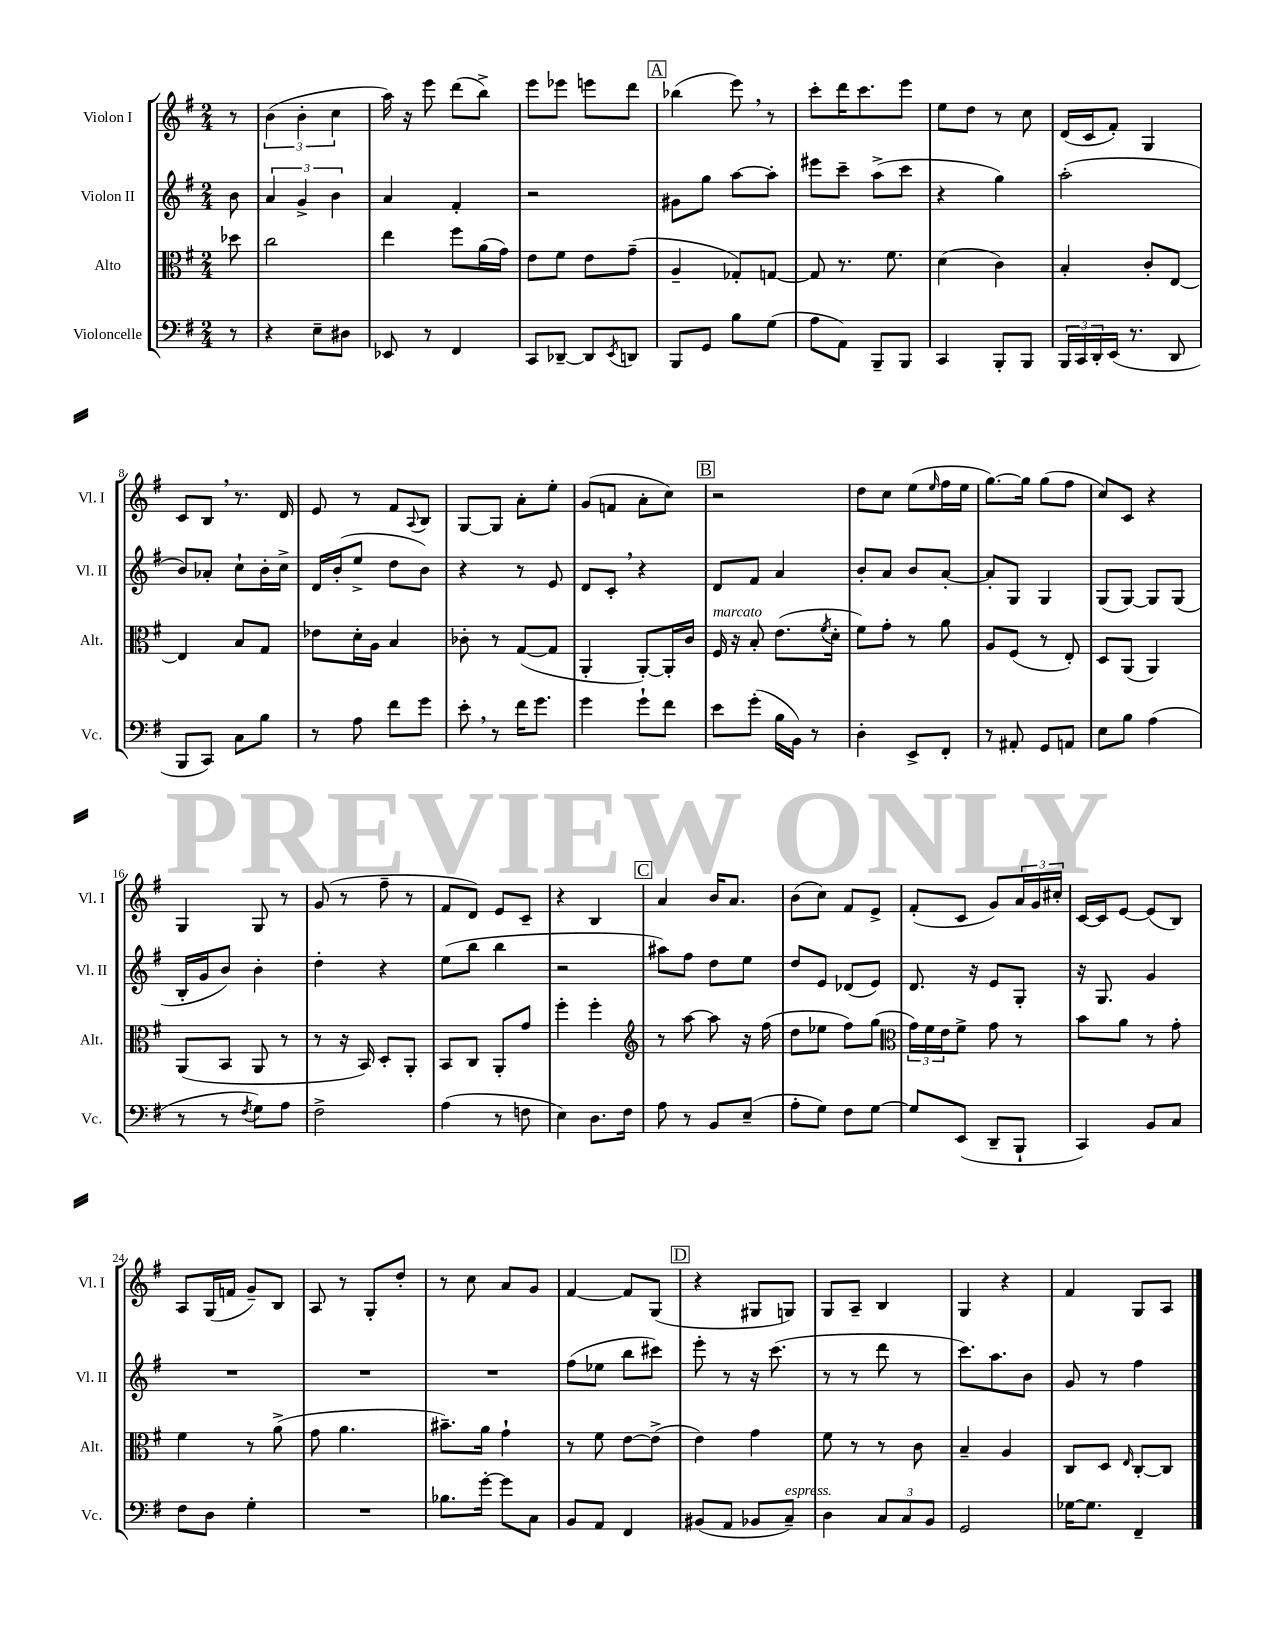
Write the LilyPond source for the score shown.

<<
\new StaffGroup <<
\new Staff = "s0" \with { instrumentName = "Violon I" shortInstrumentName = "Vl. I" } {
    \clef treble \key g \major \numericTimeSignature \time 2/4 \partial 8
    r8 |
    \tuplet 3/2 { b'4( b'4-. c''4 } |
    a''16) r16 e'''8 d'''8( b''8->) |
    e'''8 ees'''8 e'''8 d'''8 |
    \mark \markup { \box "A" } bes''4( e'''8) \breathe r8 |
    c'''8-. d'''16 c'''8. e'''8 |
    e''8 d''8 r8 c''8 |
    d'16( c'16 fis'8-.) g4 |
    c'8 b8 \breathe r8. d'16 |
    e'8 r8 fis'8 \appoggiatura { a8 } b8 |
    g8~ g8 a'8-. e''8-. |
    g'8( f'8 a'8-. c''8) |
    \mark \markup { \box "B" } r2 |
    d''8 c''8 e''8( \grace { e''16 } fis''16 e''16 |
    g''8.~) g''16 g''8( fis''8 |
    c''8) c'8 r4 |
    g4 g8 r8 |
    g'8( r8 fis''8-- r8 |
    fis'8 d'8) e'8 c'8-- |
    r4 b4 |
    \mark \markup { \box "C" } a'4 b'16 a'8. |
    b'8( c''8) fis'8 e'8-> |
    fis'8-.( c'8 g'8) \tuplet 3/2 { a'16 g'16 cis''16-. } |
    c'16~ c'16 e'8~ e'8( b8) |
    a8 g16( f'16 g'8--) b8 |
    a8 r8 g8-. d''8-. |
    r8 c''8 a'8 g'8 |
    fis'4~ fis'8 g8( |
    \mark \markup { \box "D" } r4 gis8 g8) |
    g8 a8-- b4 |
    g4 r4 |
    fis'4 g8 a8 \bar "|." |
}
\new Staff = "s1" \with { instrumentName = "Violon II" shortInstrumentName = "Vl. II" } {
    \clef treble \key g \major \numericTimeSignature \time 2/4 \partial 8
    b'8 |
    \tuplet 3/2 { a'4 g'4-> b'4 } |
    a'4 fis'4-. |
    r2 |
    \mark \markup { \box "A" } gis'8 g''8 a''8~ a''8-. |
    eis'''8 c'''8-- a''8->( c'''8 |
    r4 g''4) |
    a''2-.( |
    b'8) aes'8-. c''8-! b'16-. c''16-> |
    d'16 b'16-.( e''8-> d''8 b'8) |
    r4 r8 e'8 |
    d'8 c'8-. \breathe r4 |
    \mark \markup { \box "B" } d'8 fis'8 a'4 |
    b'8-. a'8 b'8 a'8~-. |
    a'8-. g8 g4 |
    g8( g8~) g8 g8( |
    b16-. g'16 b'8) b'4-. |
    d''4-. r4 |
    e''8( b''8 b''4 |
    r2 |
    \mark \markup { \box "C" } ais''8) fis''8 d''8 e''8 |
    d''8 e'8 des'8( e'8) |
    d'8. r16 e'8 g8-. |
    r16 g8. g'4 |
    R2 |
    R2 |
    R2 |
    fis''8( ees''8 b''8 cis'''8) |
    \mark \markup { \box "D" } e'''8-. r8 r16 c'''8.( |
    r8 r8 d'''8 r8 |
    c'''8.) a''8. b'8 |
    g'8 r8 fis''4 \bar "|." |
}
\new Staff = "s2" \with { instrumentName = "Alto" shortInstrumentName = "Alt." } {
    \clef alto \key g \major \numericTimeSignature \time 2/4 \partial 8
    des''8 |
    c''2 |
    e''4 fis''8 a'16( g'16) |
    e'8 fis'8 e'8 g'8--( |
    \mark \markup { \box "A" } a4-- ges8-.) g8~ |
    g8 r8. fis'8. |
    d'4( c'4) |
    b4-. c'8-. e8~ |
    e4 b8 g8 |
    ees'8 d'16-. a16 b4 |
    ces'8-. r8 g8~( g8 |
    a,4-. a,8~-.) a,16-. c'16 |
    \mark \markup { \box "B" } fis16^\markup { \italic "marcato" } r16 b8-. e'8.( \acciaccatura { fis'8 } d'16-. |
    fis'8) g'8-. r8 a'8 |
    a8 fis8( r8 e8-.) |
    d8 a,8( a,4) |
    a,8( b,8 a,8 r8 |
    r8 r16 b,16) d8-. a,8-. |
    b,8 c8 a,8-. g'8 |
    fis''4-. fis''4-. |
    \mark \markup { \box "C" } \clef treble r8 a''8~ a''8 r16 fis''16( |
    d''8 ees''8 fis''8) g''8( |
    \clef alto \tuplet 3/2 { g'16) fis'16 e'16 } fis'8-> g'8 r8 |
    b'8 a'8 r8 g'8-. |
    fis'4 r8 a'8->( |
    g'8 a'4. |
    bis'8.--) a'16 g'4-! |
    r8 fis'8 e'8~ e'8->( |
    \mark \markup { \box "D" } e'4) g'4 |
    fis'8 r8 r8 c'8 |
    b4-- a4 |
    c8 d8 \grace { e16 } c8~-. c8 \bar "|." |
}
\new Staff = "s3" \with { instrumentName = "Violoncelle" shortInstrumentName = "Vc." } {
    \clef bass \key g \major \numericTimeSignature \time 2/4 \partial 8
    r8 |
    r4 e8-- dis8 |
    ees,8 r8 fis,4 |
    c,8 des,8~-- des,8 \acciaccatura { e,8 } d,8 |
    \mark \markup { \box "A" } b,,8 g,8 b8 g8( |
    a8 a,8) b,,8-- b,,8 |
    c,4 b,,8-. b,,8 |
    \tuplet 3/2 { b,,16 c,16 d,16-. } e,16( r8. d,8 |
    b,,8 c,8) c8 b8 |
    r8 a8 fis'8 g'8 |
    e'8-. \breathe r8 fis'16 g'8. |
    g'4 g'8-! fis'8 |
    \mark \markup { \box "B" } e'8 g'8-.( b16 b,16) r8 |
    d4-. e,8-> fis,8-. |
    r8 ais,8-. g,8 a,8 |
    e8 b8 a4( |
    r8 r8 \acciaccatura { fis8 } g8) a8 |
    fis2-> |
    a4( r8 f8 |
    e4) d8. fis16 |
    \mark \markup { \box "C" } a8 r8 b,8 e8--( |
    a8-. g8) fis8 g8~ |
    g8 e,8( d,8-- b,,8-! |
    c,4) b,8 c8 |
    fis8 d8 g4-. |
    R2 |
    bes8. g'16~-. g'8 c8 |
    b,8 a,8 fis,4 |
    \mark \markup { \box "D" } bis,8( a,8 bes,8 c8--^\markup { \italic "espress." }) |
    d4 \tuplet 3/2 { c8 c8 b,8 } |
    g,2 |
    ges16~ ges8. fis,4-- \bar "|." |
}
>>
>>
